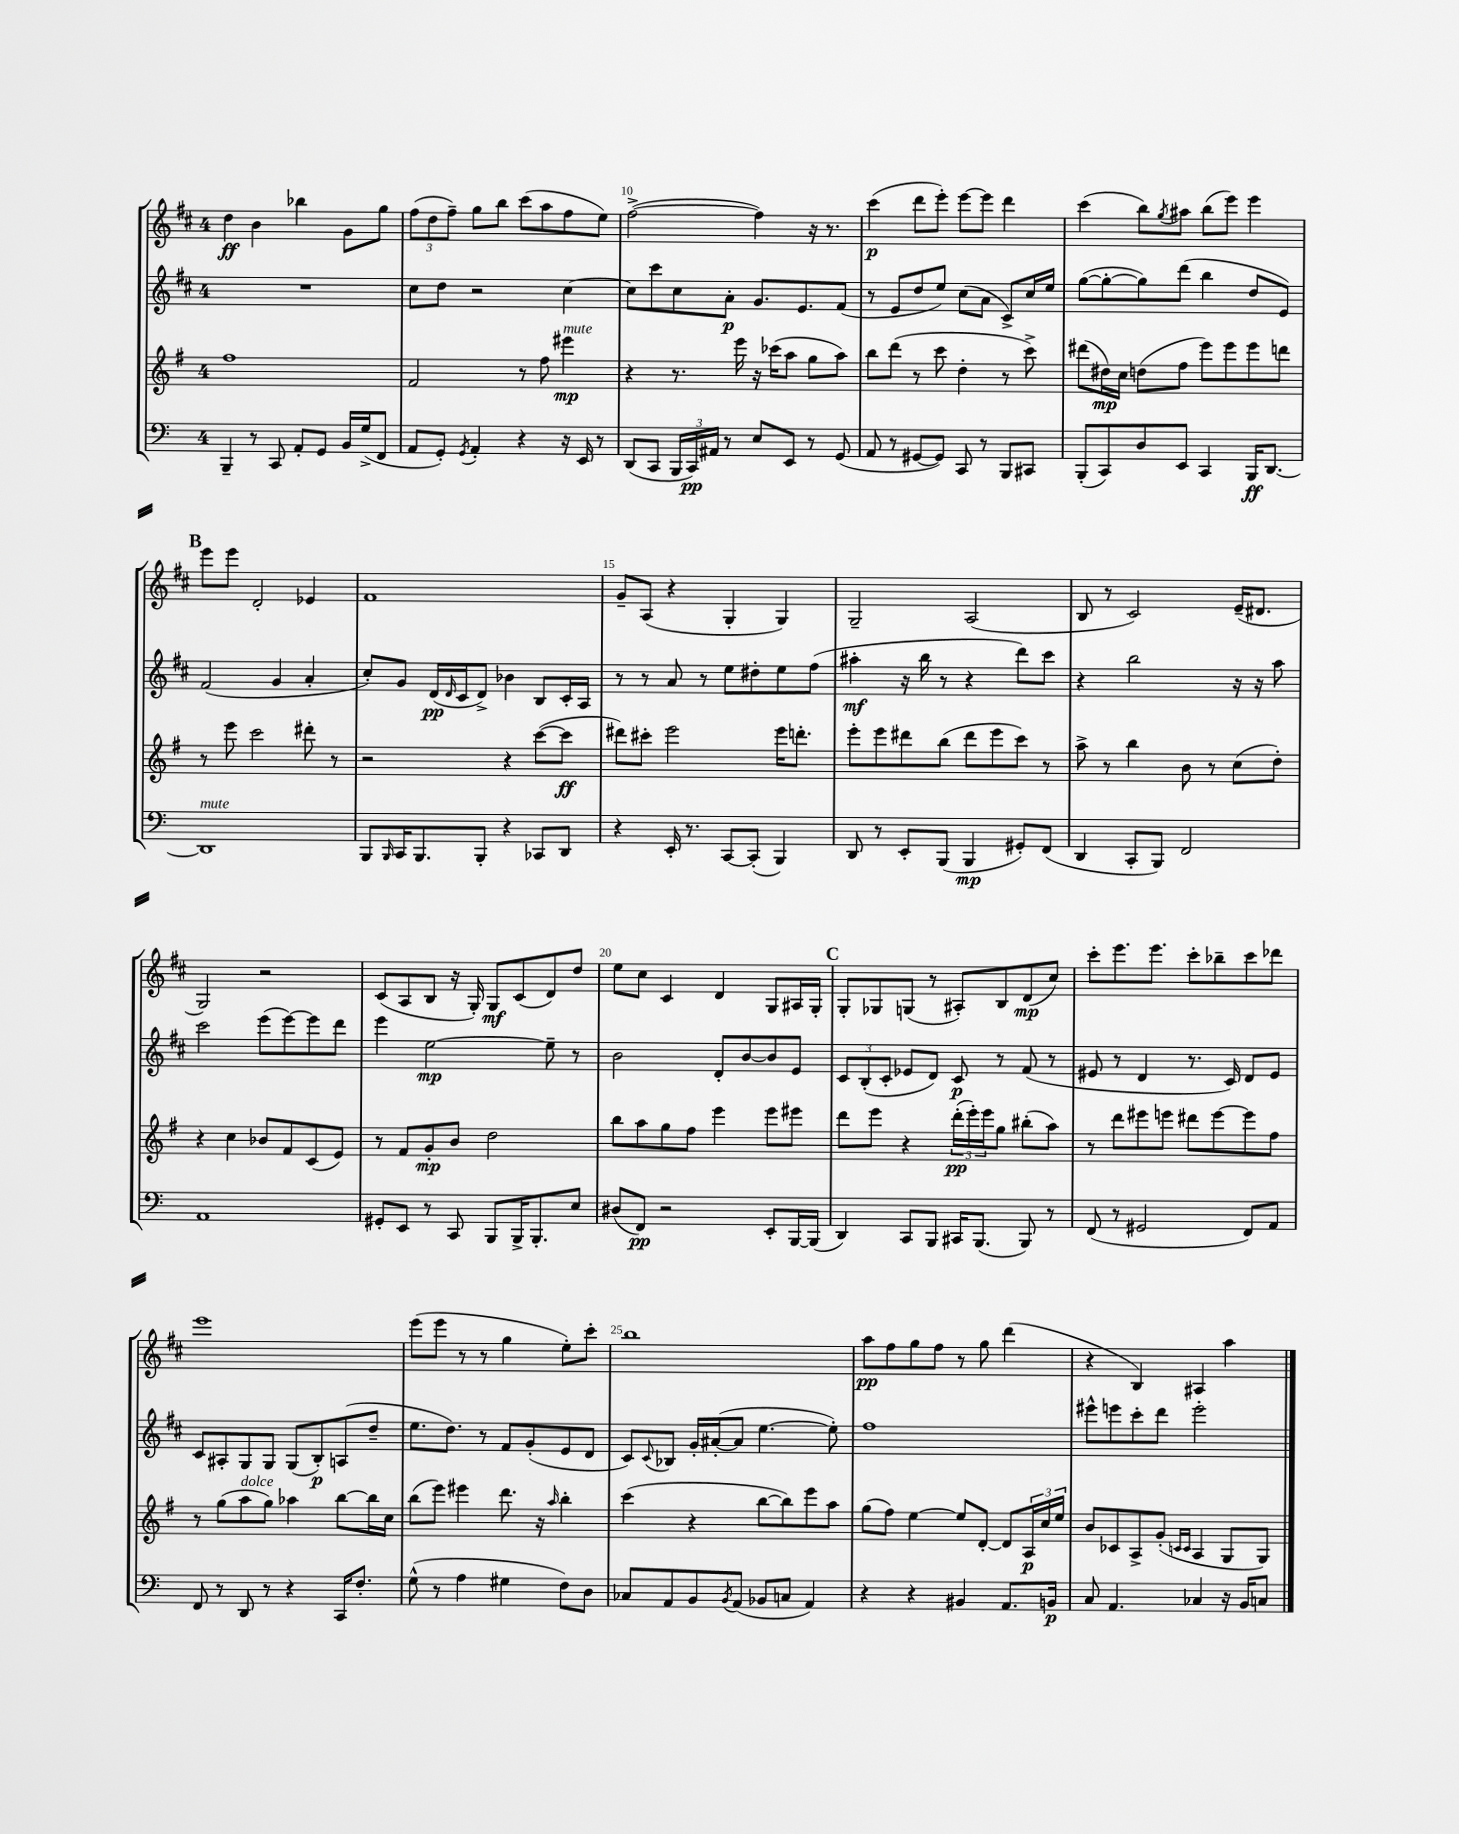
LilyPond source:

<<
\new StaffGroup <<
\new Staff = "s0" {
    \clef treble \key d \major \once \override Staff.TimeSignature.style = #'single-digit \time 4/4
    d''4\ff b'4 bes''4 g'8 g''8 |
    \tuplet 3/2 { fis''8( d''8 fis''8--) } g''8 b''8 cis'''8( a''8 fis''8 e''8) |
    fis''2~->( fis''4) r16 r8. |
    cis'''4\p( d'''8 e'''8-.) e'''8~ e'''8 d'''4 |
    cis'''4( b''8) \acciaccatura { g''8 } ais''8 b''8( e'''8) e'''4 |
    \mark \markup { \bold "B" } e'''8 e'''8 d'2-. ees'4 |
    fis'1 |
    g'8-- a8( r4 g4-. g4) |
    g2-- a2( |
    b8 r8 cis'2) e'16--( dis'8. |
    g2) r2 |
    cis'8( a8 b8 r16 g16-.) g8\mf cis'8( d'8) d''8 |
    e''8 cis''8 cis'4 d'4 g8 ais16 g16-. |
    \mark \markup { \bold "C" } g8-. ges8 g8( r8 ais8-.) b8 d'8\mp( cis''8) |
    cis'''8-. e'''8. e'''8. cis'''8-. bes''8-- cis'''8 des'''8 |
    e'''1 |
    e'''8( e'''8 r8 r8 g''4 e''8-.) cis'''8-. |
    b''1 |
    a''8\pp fis''8 g''8 fis''8 r8 g''8 d'''4( |
    r4 b4) ais4 a''4 \bar "|." |
}
\new Staff = "s1" {
    \clef treble \key d \major \once \override Staff.TimeSignature.style = #'single-digit \time 4/4
    R1 |
    cis''8 d''8 r2 cis''4~ |
    cis''8 cis'''8 cis''8 a'8-.\p g'8. e'8. fis'8( |
    r8 e'8 d''8 e''8) cis''8( a'8 cis'8->) cis''16 e''16 |
    g''8~( g''8~-. g''8) d'''8( b''4 d''8 e'8) |
    \mark \markup { \bold "B" } fis'2( g'4 a'4-. |
    cis''8-.) g'8 d'16\pp( \grace { d'16 } cis'16 d'8->) bes'4 b8 cis'16-. a16 |
    r8 r8 a'8 r8 e''8 dis''8-. e''8 fis''8( |
    ais''4-.\mf r16 b''16 r8 r4 d'''8) cis'''8 |
    r4 b''2 r16 r16 a''8 |
    cis'''2 e'''8( e'''8~) e'''8 d'''8 |
    e'''4 e''2~\mp e''8-- r8 |
    b'2 d'8-. b'8~ b'8 e'8 |
    \mark \markup { \bold "C" } \tuplet 3/2 { cis'8 b8-.( cis'8-. } ees'8 d'8) cis'8\p r8 fis'8( r8 |
    eis'8 r8 d'4 r8. cis'16) d'8 eis'8 |
    cis'8 ais8-. g8 g8 g8( b8-.\p) a8( d''8-- |
    e''8. d''8.) r8 fis'8 g'8-.( e'8 d'8 |
    cis'8) \appoggiatura { cis'8 } bes8 g'16-. ais'16~-.( ais'8 e''4.~ e''8-.) |
    fis''1 |
    eis'''8-^ e'''8 cis'''8-. d'''8 e'''2-. \bar "|." |
}
\new Staff = "s2" {
    \clef treble \key g \major \once \override Staff.TimeSignature.style = #'single-digit \time 4/4
    fis''1 |
    fis'2 r8 fis''8 eis'''4\mp^\markup { \italic "mute" } |
    r4 r8. e'''16 r16 ces'''16( a''8 g''8 a''8) |
    b''8 d'''8( r8 c'''8 d''4-. r8 c'''8->) |
    dis'''8( dis''16\mp) c''16 d''8( fis''8 e'''8) e'''8 e'''8 d'''8 |
    \mark \markup { \bold "B" } r8 e'''8 c'''2 dis'''8-. r8 |
    r2 r4 c'''8~( c'''8\ff |
    dis'''8) cis'''8-. e'''2 e'''16 d'''8.-. |
    e'''8-. e'''8 dis'''8 b''8( dis'''8 e'''8 c'''8) r8 |
    a''8-> r8 b''4 b'8 r8 c''8( d''8-.) |
    r4 c''4 bes'8 fis'8 c'8( e'8) |
    r8 fis'8 g'8-.\mp b'8 d''2 |
    b''8 a''8 g''8 fis''8 e'''4 e'''8 eis'''8 |
    \mark \markup { \bold "C" } d'''8 e'''8 r4 \tuplet 3/2 { d'''16-.\pp( e'''16-.) e'''16 } g''8 bis''8-.( a''8) |
    r8 d'''8 eis'''8 e'''8 dis'''8 e'''8~ e'''8 fis''8 |
    r8 g''8( a''8^\markup { \italic "dolce" } g''8) aes''4 b''8~ b''16 c''16 |
    b''8( e'''8) eis'''4 d'''8. r16 \grace { a''16 } b''4-. |
    c'''4( r4 b''8~ b''8) e'''8 a''8 |
    g''8( fis''8) e''4~ e''8 d'8~-. d'8 \tuplet 3/2 { a16\p c''16 e''16 } |
    b'8 ces'8 a8-> g'8-.( \grace { c'16 c'16 } a4 g8 g8) \bar "|." |
}
\new Staff = "s3" {
    \clef bass \key c \major \once \override Staff.TimeSignature.style = #'single-digit \time 4/4
    b,,4-- r8 c,8 a,8-. g,8 b,16 g16->( f,8 |
    a,8 g,8-.) \acciaccatura { g,8 } a,4-. r4 r16 e,16 r8 |
    d,8( c,8 \tuplet 3/2 { b,,16 c,16\pp) ais,16 } r8 e8 e,8 r8 g,8( |
    a,8 r8 gis,8~ gis,8) c,8 r8 b,,8 cis,8 |
    b,,8-.( c,8) d8 e,8 c,4 b,,16\ff d,8.~ |
    \mark \markup { \bold "B" } d,1^\markup { \italic "mute" } |
    b,,8 \grace { b,,16 } c,16 b,,8. b,,8-. r4 ces,8 d,8 |
    r4 e,16-. r8. c,8~ c,8-.( b,,4) |
    d,8 r8 e,8-. b,,8( b,,4\mp gis,8-.) f,8( |
    d,4 c,8-. b,,8) f,2 |
    a,1 |
    gis,8-. e,8 r8 c,8 b,,8 b,,16-> b,,8.-. e8 |
    dis8( f,8\pp) r2 e,8-. b,,16~ b,,16( |
    \mark \markup { \bold "C" } d,4) c,8 b,,8 cis,16 b,,8.( b,,8) r8 |
    f,8( r8 gis,2 f,8) a,8 |
    f,8 r8 d,8 r8 r4 c,16 f8.-. |
    g8-^( r8 a4 gis4 f8) d8 |
    ces8 a,8 b,8 \acciaccatura { b,8 } a,8( bes,8 c8 a,4) |
    r4 r4 bis,4 a,8. b,16\p |
    c8 a,4. ces4 r16 b,16 c8 \bar "|." |
}
>>
>>
\layout { \context { \Score currentBarNumber = #8 \override BarNumber.break-visibility = ##(#f #t #t) barNumberVisibility = #(every-nth-bar-number-visible 5) } }
